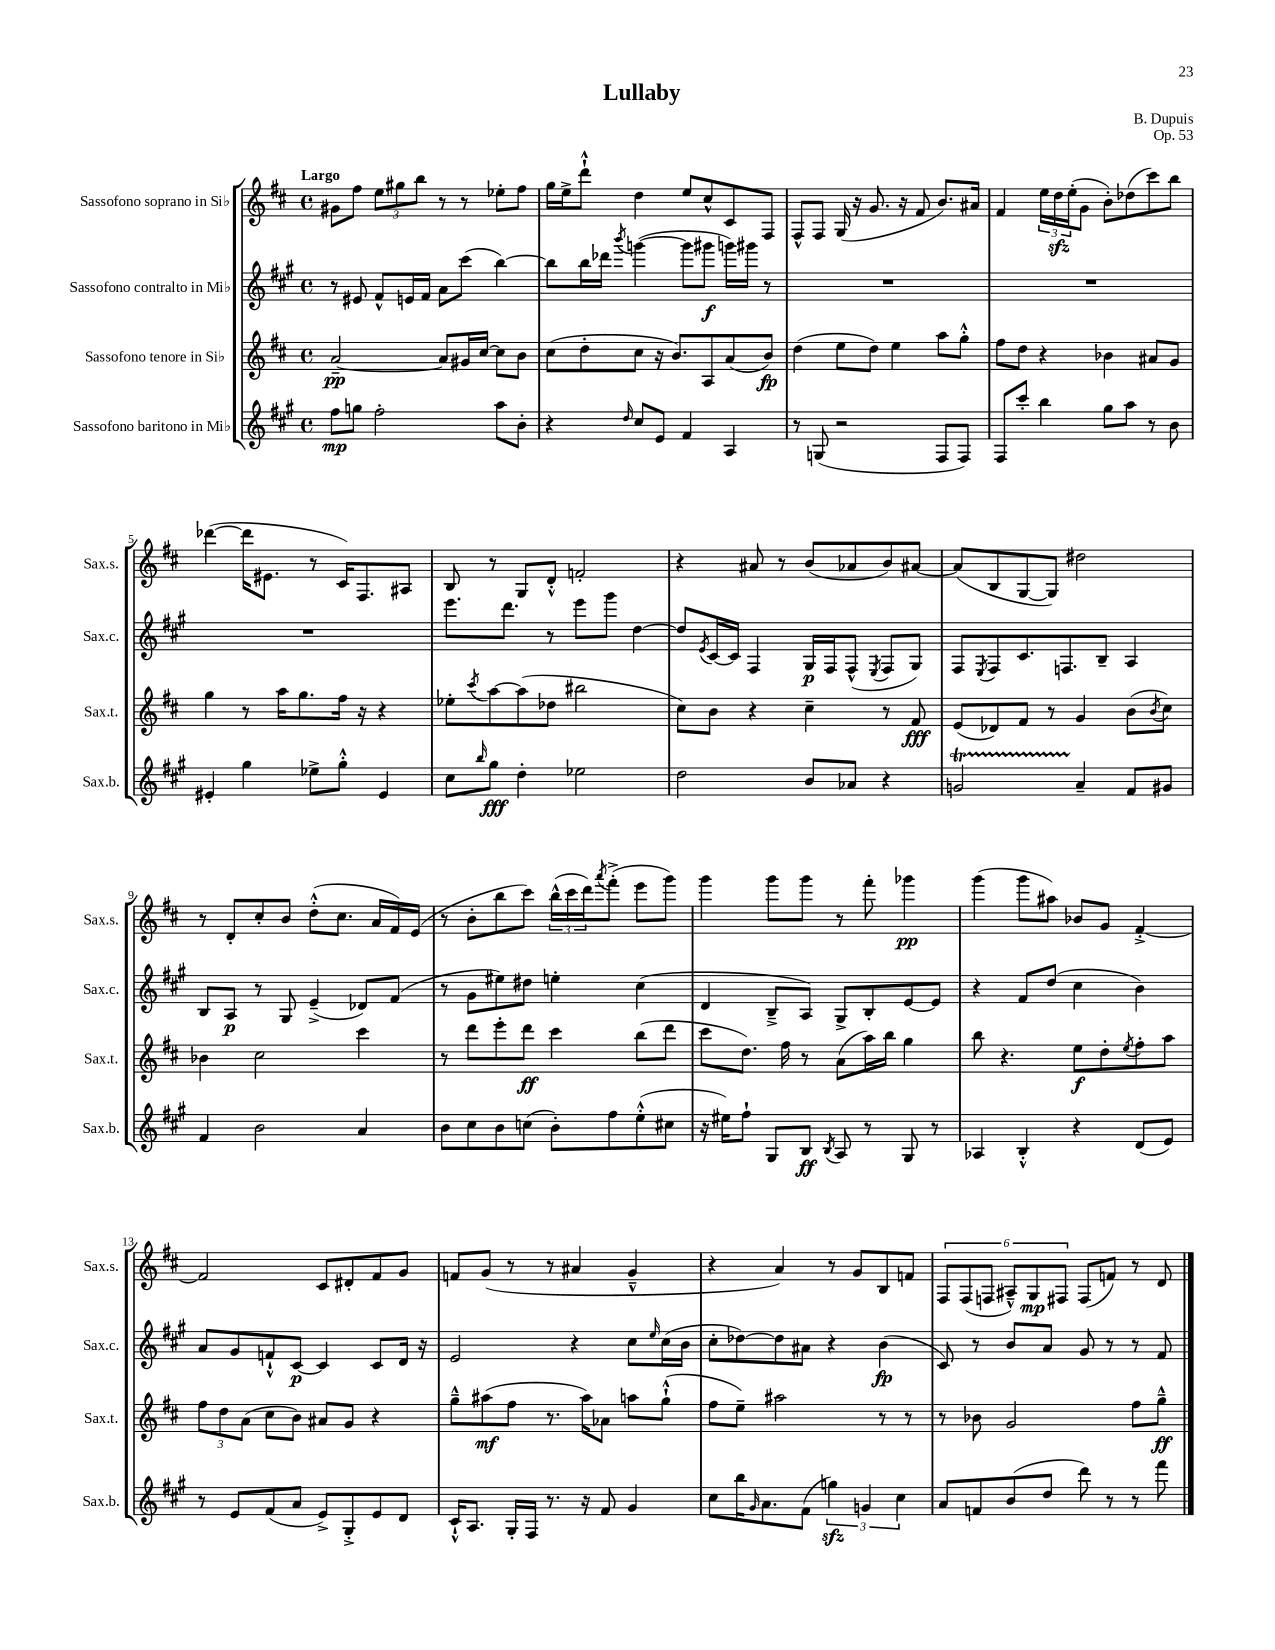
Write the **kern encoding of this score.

**kern	**dynam	**kern	**dynam	**kern	**dynam	**kern	**dynam
*part4	*part4	*part3	*part3	*part2	*part2	*part1	*part1
*staff4	*staff4	*staff3	*staff3	*staff2	*staff2	*staff1	*staff1
*I"Sassofono baritono in Mi♭	*	*I"Sassofono tenore in Si♭	*	*I"Sassofono contralto in Mi♭	*	*I"Sassofono soprano in Si♭	*
*I'Sax.b.	*	*I'Sax.t.	*	*I'Sax.c.	*	*I'Sax.s.	*
*clefG2	*	*clefG2	*	*clefG2	*	*clefG2	*
*k[f#c#g#]	*	*k[f#c#]	*	*k[f#c#g#]	*	*k[f#c#]	*
*M4/4	*	*M4/4	*	*M4/4	*	*M4/4	*
*met(c)	*	*met(c)	*	*met(c)	*	*met(c)	*
=1	=1	=1	=1	=1	=1	=1	=1
!	!	!	!	!	!	!LO:TX:a:B:t=Largo	!
8ff#\L	mp	[2a~/	pp	8r	.	8g#X\L	.
8ggn\J	.	.	.	8e#X/	.	8ff#\J	.
2ff#'\	.	.	.	8f#^^/L	.	12ee\L	.
.	.	.	.	.	.	12gg#X\	.
.	.	.	.	16en/L	.	.	.
.	.	.	.	.	.	12bb\J	.
.	.	.	.	16f#/JJ	.	.	.
.	.	8a/L]	.	8a\L	.	8r	.
.	.	16g#X/L	.	(8ccc#\J	.	8r	.
.	.	[16cc#/JJ	.	.	.	.	.
8aa\L	.	8cc#\L]	.	[4bb\)	.	8ee-X'\L	.
8b'\J	.	8b\J	.	.	.	8ff#\J	.
=2	=2	=2	=2	=2	=2	=2	=2
4r	.	(8cc#\L	.	8bb\L]	.	16gg\LL	.
.	.	.	.	.	.	16ee^\J	.
.	.	8dd'\	.	16bb\L	.	8ddd`^^\J	.
.	.	.	.	16ddd-X\JJ	.	.	.
16qqdd/	.	.	.	8qbbb/	.	.	.
8cc#/L	.	8cc#\J	.	([4gggn\	.	4dd\	.
8e/J	.	16r	.	.	.	.	.
.	.	8.b/L)	.	.	.	.	.
4f#/	.	.	.	8ggg\L]	.	8ee/L	.
.	.	8A/	.	8ggg#X\J	f	8cc#^^/	.
4A/	.	(8a/	.	16gggn\LL)	.	8c#/	.
.	.	.	.	16ggg#X\JJ	.	.	.
.	.	8b/J)	fp	8r	.	8F#/J	.
=3	=3	=3	=3	=3	=3	=3	=3
8r	.	(4dd\	.	1r	.	8F#^^/L	.
(8Gn/	.	.	.	.	.	8F#/J	.
2r	.	8ee\L	.	.	.	(16G/	.
.	.	.	.	.	.	16r	.
.	.	8dd\J)	.	.	.	8.g/	.
.	.	4ee\	.	.	.	.	.
.	.	.	.	.	.	16r	.
.	.	.	.	.	.	8f#/	.
8F#/L	.	8aa\L	.	.	.	8.b/L)	.
8F#/J)	.	8gg'^^\J	.	.	.	.	.
.	.	.	.	.	.	16a#X/Jk	.
=4	=4	=4	=4	=4	=4	=4	=4
8F#/L	.	8ff#\L	.	1r	.	4f#/	.
8ccc#'/J	.	8dd\J	.	.	.	.	.
4bb\	.	4r	.	.	.	24ee\LL	.
.	.	.	.	.	.	24ddzz\	.
.	.	.	.	.	.	(24ee'\J	.
.	.	.	.	.	.	8g\J	.
8gg#\L	.	4b-X\	.	.	.	8b'\L)	.
8aa\J	.	.	.	.	.	(8dd-X\	.
8r	.	8a#X/L	.	.	.	8ccc#\)	.
8b\	.	8g/J	.	.	.	8bb\J	.
!!LO:LB:g=z
=5	=5	=5	=5	=5	=5	=5	=5
4e#X'/	.	4gg\	.	1r	.	([4ddd-X\	.
4gg#\	.	8r	.	.	.	16ddd-\KL]	.
.	.	.	.	.	.	8.e#X\J	.
.	.	16aa\KL	.	.	.	.	.
.	.	8.gg\	.	.	.	.	.
8ee-X^\L	.	.	.	.	.	8r	.
8gg#'^^\J	.	16ff#\Jk	.	.	.	16c#/KL)	.
.	.	16r	.	.	.	8.F#/	.
4e#/	.	4r	.	.	.	.	.
.	.	.	.	.	.	8A#X/J	.
=6	=6	=6	=6	=6	=6	=6	=6
8cc#\L	.	8ee-X'\L	.	8.eee\L	.	8B/	.
16qqbb/	.	8qccc#/	.	.	.	.	.
8gg#\J	fff	[8aa\	.	.	.	8r	.
.	.	.	.	8.ddd\J	.	.	.
4dd'\	.	(8aa\]	.	.	.	8G/L	.
.	.	8dd-X\J	.	8r	.	8d'^^/J	.
2ee-X\	.	2bb#X\	.	8eee\L	.	2fn'/	.
.	.	.	.	8ggg#\J	.	.	.
.	.	.	.	[4dd\	.	.	.
=7	=7	=7	=7	=7	=7	=7	=7
2dd\	.	8cc#\L)	.	8dd/L]	.	4r	.
.	.	.	.	8qe/	.	.	.
.	.	8b\J	.	[16c#/L	.	.	.
.	.	.	.	16c#/JJ]	.	.	.
.	.	4r	.	4F#/	.	8a#X/	.
.	.	.	.	.	.	8r	.
8b/L	.	4cc#~\	.	16G#/LL	p	(8b/L	.
.	.	.	.	16F#/J	.	.	.
8a-X/J	.	.	.	(8F#^^/J	.	8a-X/	.
.	.	.	.	8qE/	.	.	.
4r	.	8r	.	8F#/L	.	8b/)	.
.	.	8f#/	fff	8G#/J)	.	[8a#X/J	.
=8	=8	=8	=8	=8	=8	=8	=8
2gnT/	.	(8e/L	.	8F#/L	.	(8a#/L]	.
.	.	.	.	8qE/	.	.	.
.	.	8d-X/)	.	8F#/	.	8B/	.
.	.	8f#/J	.	8.c#/	.	[8G/	.
.	.	8r	.	.	.	8G/J])	.
.	.	.	.	8.Fn/	.	.	.
4a~/	.	4g/	.	.	.	2dd#X\	.
.	.	.	.	8B~/J	.	.	.
8f#/L	.	(8b\L	.	4A/	.	.	.
.	.	8qb/	.	.	.	.	.
8g#X/J	.	8cc#\J)	.	.	.	.	.
!!LO:LB:g=z
=9	=9	=9	=9	=9	=9	=9	=9
4f#/	.	4b-X\	.	8B/L	.	8r	.
.	.	.	.	8A/J	p	8d'/L	.
2b\	.	2cc#\	.	8r	.	8cc#'/	.
.	.	.	.	8G#/	.	8b/J	.
.	.	.	.	(4e~^/	.	(8dd'^^\L	.
.	.	.	.	.	.	8.cc#\J	.
4a/	.	4ccc#\	.	8d-X/L)	.	.	.
.	.	.	.	.	.	16a/LL	.
.	.	.	.	(8f#/J	.	16f#/)	.
.	.	.	.	.	.	(16e/JJ	.
=10	=10	=10	=10	=10	=10	=10	=10
8b\L	.	8r	.	8r	.	8r	.
8cc#\	.	8ddd\L	.	8g#\L	.	8b'\L	.
8b\	.	8eee'\	.	8ee#X\)	.	8bb\	.
(8ccn\J	.	8ddd\J	ff	8dd#X\J	.	8ccc#\J)	.
8b'\L)	.	4ccc#\	.	4een'\	.	(24bb^^\LL	.
.	.	.	.	.	.	24ccc#\	.
.	.	.	.	.	.	24ddd\J)	.
.	.	.	.	.	.	8qaaa/	.
8ff#\	.	.	.	.	.	(8fff#'^\J	.
(8ee'^^\	.	(8bb\L	.	(4cc#\	.	8eee\L	.
8cc#X\J	.	8ddd\J	.	.	.	8ggg\J)	.
=11	=11	=11	=11	=11	=11	=11	=11
16r	.	8ccc#\L	.	4d/	.	4ggg\	.
16ee#X\KL)	.	.	.	.	.	.	.
8ff#`\J	.	8.dd\J)	.	.	.	.	.
8G#/L	.	.	.	8B~^/L	.	8ggg\L	.
.	.	16ff#\	.	.	.	.	.
8B/J	ff	8r	.	8A/J)	.	8ggg\J	.
8qB/	.	.	.	.	.	.	.
8A/	.	(8a\L	.	8G#^/L	.	8r	.
8r	.	16aa\L)	.	8B'/	.	8fff#'\	.
.	.	16bb\JJ	.	.	.	.	.
8G#/	.	4gg\	.	[8e/	.	4ggg-X\	pp
8r	.	.	.	8e/J]	.	.	.
=12	=12	=12	=12	=12	=12	=12	=12
4A-X/	.	8bb\	.	4r	.	(4ggg\	.
.	.	4.r	.	.	.	.	.
4B'^^/	.	.	.	8f#/L	.	8ggg\L	.
.	.	.	.	(8dd/J	.	8aa#X\J)	.
4r	.	8ee\L	f	4cc#\	.	8b-X/L	.
.	.	8dd'\	.	.	.	8g/J	.
.	.	8qee/	.	.	.	.	.
(8d/L	.	8ff#'\	.	4b\)	.	[4f#'^/	.
8e/J)	.	8aa\J	.	.	.	.	.
!!LO:LB:g=z
=13	=13	=13	=13	=13	=13	=13	=13
8r	.	12ff#\L	.	8a/L	.	2f#/]	.
.	.	12dd\	.	.	.	.	.
8e/L	.	.	.	8g#/	.	.	.
.	.	(12a\J	.	.	.	.	.
(8f#/	.	8cc#\L	.	8fn`^^/	.	.	.
8a/J	.	8b\J)	.	[8c#/J	p	.	.
8e^/L)	.	8a#X/L	.	4c#/]	.	8c#/L	.
8G#'^/	.	8g/J	.	.	.	8d#X'/	.
8e/	.	4r	.	8c#/L	.	8f#/	.
8d/J	.	.	.	16d/Jk	.	8g/J	.
.	.	.	.	16r	.	.	.
=14	=14	=14	=14	=14	=14	=14	=14
16c#`^^/KL	.	8gg~^^\L	.	2e/	.	8fn/L	.
8.A/J	.	.	.	.	.	.	.
.	.	(8aa#X\	mf	.	.	(8g/J	.
16G#'/LL	.	8ff#\J	.	.	.	8r	.
16F#/JJ	.	.	.	.	.	.	.
8.r	.	8.r	.	.	.	8r	.
.	.	.	.	4r	.	4a#X/	.
16r	.	16aa#\KL)	.	.	.	.	.
8f#/	.	8a-X\J	.	.	.	.	.
4g#/	.	8aan\L	.	8cc#\L	.	4g~^^/	.
.	.	.	.	16qqee/	.	.	.
.	.	(8gg`^^\J	.	(16cc#\L	.	.	.
.	.	.	.	16b\JJ	.	.	.
=15	=15	=15	=15	=15	=15	=15	=15
8cc#\L	.	8ff#\L	.	8cc#'\L	.	4r	.
16bb\K	.	8ee~\J)	.	[8dd-X\)	.	.	.
16qqg#/	.	.	.	.	.	.	.
8.a\	.	.	.	.	.	.	.
.	.	2aa#X\	.	8dd-\]	.	4a/)	.
(8f#\J	.	.	.	8a#X\J	.	.	.
6ggnzz\)	.	.	.	4r	.	8r	.
.	.	.	.	.	.	8g/L	.
6gn/	.	.	.	.	.	.	.
.	.	8r	.	(4b\	fp	8B/	.
6cc#\	.	.	.	.	.	.	.
.	.	8r	.	.	.	8fn/J	.
=16	=16	=16	=16	=16	=16	=16	=16
8a/L	.	8r	.	8c#/)	.	12F#/L	.
.	.	.	.	.	.	(12F#/	.
8fn/	.	8b-X\	.	8r	.	.	.
.	.	.	.	.	.	12Fn/J	.
(8b/	.	2g/	.	8b/L	.	12A#X~^^/L)	.
.	.	.	.	.	.	12G/	mp
8dd/J	.	.	.	8a/J	.	.	.
.	.	.	.	.	.	12F#X/J	.
8ddd\)	.	.	.	8g#/	.	(8F#/L	.
8r	.	.	.	8r	.	8fn/J)	.
8r	.	8ff#\L	.	8r	.	8r	.
8fff#\	.	8gg~^^\J	ff	8f#/	.	8d/	.
==	==	==	==	==	==	==	==
*-	*-	*-	*-	*-	*-	*-	*-
